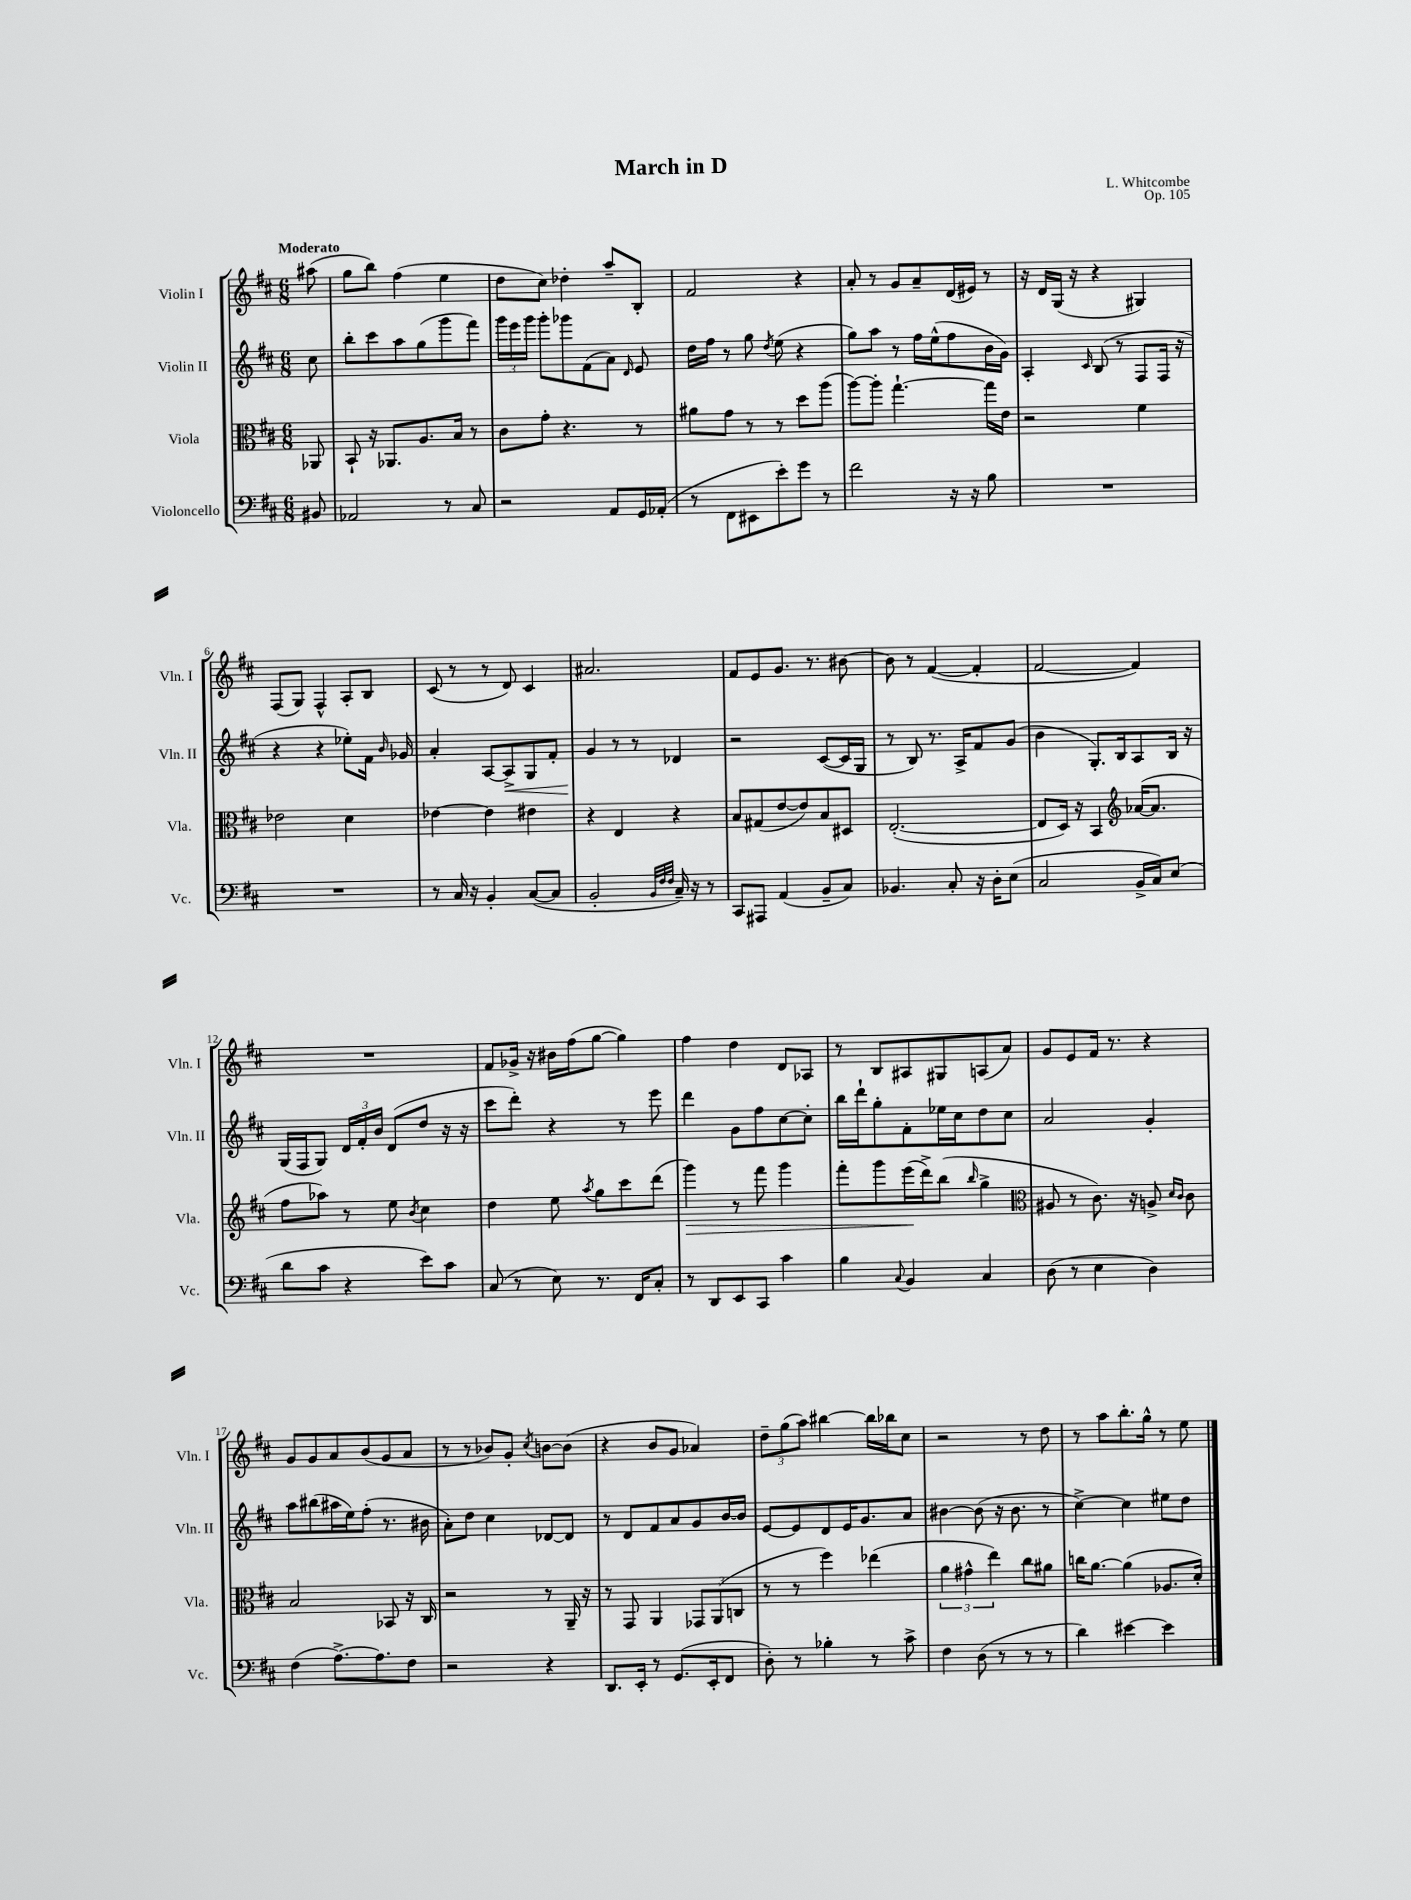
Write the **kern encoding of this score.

**kern	**kern	**kern	**kern
*staff4	*staff3	*staff2	*staff1
*clefF4	*clefC3	*clefG2	*clefG2
*k[f#c#]	*k[f#c#]	*k[f#c#]	*k[f#c#]
*M6/8	*M6/8	*M6/8	*M6/8
8BB#	8AA-	8cc#	(8aa#
=	=	=	=
2AA-	8BB`	8bb'	8gg
.	16r	8ccc#	8bb)
.	8.AA-	.	.
.	.	8aa	(4ff#
.	8.A	(8gg	.
8r	.	8ggg	4ee
.	16B	.	.
8C#	8r	8fff#)	.
=	=	=	=
2r	8c#	24ggg	8dd
.	.	24eee	.
.	.	24ggg	.
.	8g'	8ggg'	8cc#)
.	4.r	8ggg-	4dd-'
.	.	(8f#	.
8AA	.	8a)	8aa~
.	.	16qqd	.
16GG	8r	8e	8B'
(16AA-'	.	.	.
=	=	=	=
8r	8a#	16dd	2f#
.	.	16ff#	.
8FF#	8g	8r	.
8EE#	8r	8gg	.
.	.	8qdd	.
8e')	8r	(8ee	.
8g	8dd	4r	4r
8r	(8aa	.	.
=	=	=	=
2f#	[8aa)	8gg)	8a'
.	8aa']	8aa	8r
.	[4.gg`	8r	8g
.	.	16ff#	8a~
.	.	(16ee^^	.
16r	.	8ff#	(16d
16r	.	.	16e#)
8B	16gg]	16b	8r
.	16e	16g)	.
=	=	=	=
2.r	2r	4A'	16r
.	.	.	16d
.	.	.	(16G
.	.	.	16r
.	.	16qqc#	.
.	.	(8B	4r
.	.	8r	.
.	4f#	8F#	4G#)
.	.	16F#	.
.	.	16r	.
=	=	=	=
2.r	2e-	4r	(8F#
.	.	.	8G)
.	.	4r	4F#^^
.	4d	8ee-')	8A'
.	.	16f#	8B
.	.	16qqb	.
.	.	16g-	.
=	=	=	=
8r	[4e-	4a'	(8c#
16C#	.	.	8r
16r	.	.	.
4BB'	4e-]	[8A	8r
.	.	8A^]	8d)
([8C#	4e#	8G	4c#
8C#]	.	8f#'	.
=	=	=	=
2BB'	4r	4g	2.a#
.	4E	8r	.
.	.	8r	.
32qqBB	.	.	.
32qqF#	.	.	.
32qqF#	.	.	.
16C#~)	4r	4d-	.
16r	.	.	.
8r	.	.	.
=	=	=	=
8CC#	8B	2r	8f#
8AAA#	(8G#	.	8e
(4AA	[8e	.	8.g
.	8e])	.	.
.	.	.	8.r
8BB~	8B	([8c#	.
8C#)	8D#	16c#]	[8b#
.	.	16G	.
=	=	=	=
4.BB-	([2.E'	8r	8b#]
.	.	8B)	8r
.	.	8.r	([4f#
8C#'	.	.	.
.	.	16A^	.
16r	.	8f#	4f#']
16D'	.	.	.
(8E	.	(8g	.
=	=	=	=
2C#	8E]	4b	[2f#
.	16D)	.	.
.	16r	.	.
.	4BB	8.G')	.
.	.	16B	.
*	*clefG2	*	*
16BB^	([16a-	8A	4f#])
16C#)	8.a-]	.	.
(8E	.	16B	.
.	.	16r	.
=	=	=	=
8d	8ff#	(16G	2.r
.	.	16F#	.
8c#	8aa-)	8G)	.
4r	8r	24d	.
.	.	24f#'	.
.	.	24b	.
.	8ee	(8d	.
.	8qb	.	.
8e)	4cc#	8dd	.
8c#	.	16r	.
.	.	16r	.
=	=	=	=
(8C#	4dd	8ccc#	8f#
8r	.	8ddd')	16g-^
.	.	.	16r
8E)	8ee	4r	16b#
.	.	.	(16ff#
.	8qaa	.	.
8.r	8gg	.	[8gg
.	8ccc#	8r	4gg])
16FF#	.	.	.
8C#'	(8ddd	8eee	.
=	=	=	=
8r	4ggg)	4ddd	4ff#
8DD	.	.	.
8EE	8r	8g	4dd
8CC#	8fff#	8ff#	.
4c#	4ggg	[8cc#	8d
.	.	8cc#']	8A-
=	=	=	=
4B	8fff#'	16bb	8r
.	.	16ddd`	.
.	8ggg	8gg'	8B
8qqC#	.	.	.
4BB	(16eee	8f#'	8A#
.	16ddd^)	.	.
.	(8bb	16ee-	8G#
.	.	16cc#	.
.	16qqbb	.	.
4C#	4gg^	8dd	(8A
.	.	8cc#	8a)
=	=	=	=
*	*clefC3	*	*
(8D	8A#	2a	8g
8r	8r	.	8e
4E	8.c#)	.	16f#
.	.	.	8.r
.	16r	.	.
4D)	8A^	4g'	4r
.	16qqd	.	.
.	16qqc#	.	.
.	8c#	.	.
=	=	=	=
(4F#	2B	8aa	8g
.	.	(8bb#	8g
[8.A^)	.	16aa#	8a
.	.	16ee)	.
.	.	(8ff#'	(8b
8.A]	.	.	.
.	8BB-	8.r	8g
8F#	16r	.	8a
.	16C#	16b#	.
=	=	=	=
2r	2r	8a')	8r
.	.	8dd	8r
.	.	4cc#	8b-)
.	.	.	8g'
.	.	.	8qcc#
4r	8r	[8d-	[8b
.	16AA~	8d-]	(8b]
.	16r	.	.
=	=	=	=
8.DD	8r	8r	4r
.	8GG	8d	.
16EE'	.	.	.
8r	4AA	8f#	8b
(8.GG	.	8a	8g
.	12GG-	8g	4a-)
16EE'	.	.	.
.	(12AA	.	.
8FF#	.	[16b	.
.	12C	.	.
.	.	16b]	.
=	=	=	=
8D')	8r	[8e	12dd~
.	.	.	(12gg
8r	8r	8e]	.
.	.	.	12aa)
4B-'	4ff#)	8d	[4bb#
.	.	16e	.
.	.	8.g	.
8r	(4ee-	.	16bb#]
.	.	.	16bb-
8c#^	.	8a	8cc#
=	=	=	=
4F#	6a	[4b#	2r
.	6g#^^	.	.
(8D	.	(8b#]	.
.	6ee)	.	.
8r	.	16r	.
.	.	8.b#	.
8r	8cc#	.	8r
8r	8a#	8r	8dd
=	=	=	=
4d)	16cc	[4cc#^)	8r
.	[8.a	.	.
.	.	.	8aa
[4e#	(4a]	4cc#]	8.bb'
.	.	.	16gg^^
4e#]	8.A-	8ee#	8r
.	.	8dd	8ee
.	16d')	.	.
==	==	==	==
*-	*-	*-	*-
